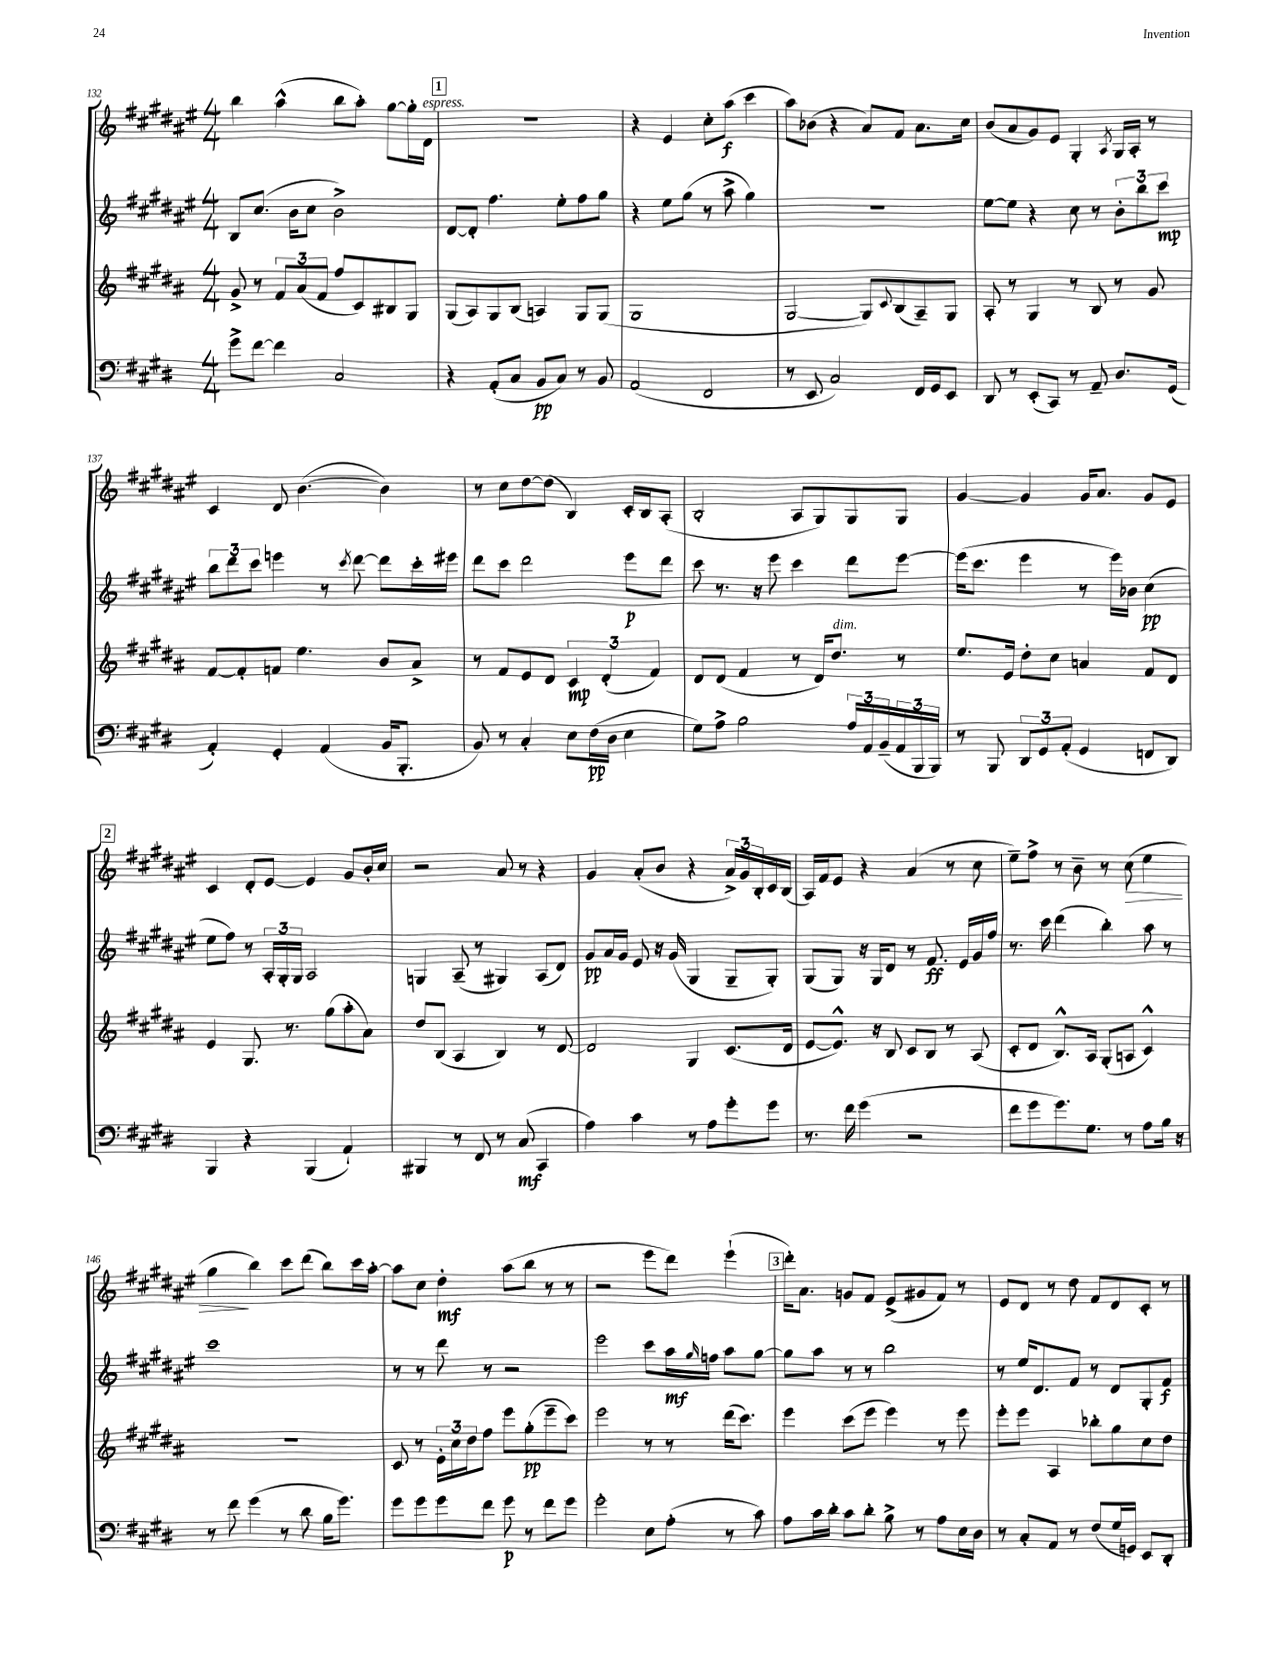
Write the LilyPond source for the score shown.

<<
\new StaffGroup <<
\new Staff = "s0" {
    \clef treble \key fis \major \numericTimeSignature \time 4/4
    b''4 ais''4-^( b''8 ais''8-.) gis''8~ gis''16-. dis'16^\markup { \italic "espress." } |
    \mark \markup { \box "1" } R1 |
    r4 eis'4 cis''8-. ais''8\f( cis'''4 |
    ais''8) bes'8( r4 ais'8) fis'8 ais'8. cis''16 |
    b'8( ais'8 gis'8) eis'8 gis4-. \acciaccatura { ais8 } gis16 ais16-. r8 |
    cis'4 dis'8 b'4.~( b'4) |
    r8 cis''8 dis''8~ dis''8( b4) cis'16-. b16 ais8-.( |
    b2-. ais8 gis8) gis8 gis8 |
    gis'4~ gis'4 gis'16 ais'8. gis'8 eis'8 |
    \mark \markup { \box "2" } cis'4 dis'8-. eis'8~ eis'4 gis'8 b'16-. cis''16 |
    r2 ais'8 r8 r4 |
    gis'4 ais'8-.( b'8 r4 \tuplet 3/2 { ais'16->) gis'16 b16-. } cis'16 b16( |
    ais16) fis'16 eis'8 r4 ais'4( r8 cis''8 |
    eis''8--) fis''8-> r8 b'8-- r8 cis''8\>( eis''4 |
    gis''4\! b''4) cis'''8 dis'''8( b''8) cis'''16 ais''16~-. |
    ais''8 cis''8 dis''4-.\mf ais''8( b''8 r8 r8 |
    r2 eis'''8 dis'''8) eis'''4-!( |
    \mark \markup { \box "3" } dis'''16-.) ais'8. g'8 fis'8 eis'8->( gis'8 fis'8) r8 |
    eis'8 dis'8 r8 dis''8 fis'8 dis'8 cis'8-. r8 \bar "|." |
}
\new Staff = "s1" {
    \clef treble \key fis \major \numericTimeSignature \time 4/4
    b8 cis''8.( b'16 cis''8 b'2->) |
    \mark \markup { \box "1" } dis'8~ dis'8-. fis''4. eis''8-. fis''8 gis''8 |
    r4 eis''8 gis''8( r8 ais''8-> gis''4) |
    R1 |
    eis''8~ eis''8 r4 cis''8 r8 \tuplet 3/2 { b'8-. b''8 cis'''8\mp } |
    \tuplet 3/2 { b''8 dis'''8 cis'''8 } e'''4 r8 \acciaccatura { cis'''8 } dis'''8~ dis'''8 cis'''16-. eis'''16 |
    dis'''8 cis'''8 dis'''2 eis'''8\p dis'''8 |
    cis'''8 r8. r16 eis'''8 cis'''4 dis'''8 eis'''8~ |
    eis'''16( cis'''8. eis'''4 r8 eis'''16) bes'16 cis''4\pp( |
    \mark \markup { \box "2" } eis''8 fis''8) r8 \tuplet 3/2 { ais16-. gis16-. gis16 } ais2 |
    g4 ais8--( r8 gis4) ais8( dis'8) |
    gis'8\pp ais'16 gis'16 eis'8 r16 gis'16( gis4 gis8-- gis8-.) |
    gis8( gis8) r16 gis16 dis'8 r8 fis'8.\ff eis'16 gis'16 fis''16 |
    r8. cis'''16 dis'''4( b''4-.) ais''8 r8 |
    cis'''1 |
    r8 r8 dis'''8 r8 r2 |
    eis'''2 cis'''8 ais''16\mf \grace { gis''16 } f''16 ais''8 gis''8~ |
    \mark \markup { \box "3" } gis''8 ais''8 r8 r8 b''2 |
    r8 eis''16 dis'8. fis'8 r8 dis'8 gis8-. fis'8\f \bar "|." |
}
\new Staff = "s2" {
    \clef treble \key b \major \numericTimeSignature \time 4/4
    gis'8-> r8 \tuplet 3/2 { fis'8 ais'8( fis'8 } fis''8 cis'8) bis8 gis8 |
    \mark \markup { \box "1" } gis8( ais8) gis8 b8( a4) gis8 gis8( |
    gis1 |
    gis2~ gis8) \appoggiatura { cis'8 } b8( ais8--) gis8 |
    ais8-. r8 gis4 r8 b8 r8 gis'8 |
    fis'8~ fis'8-. f'8 e''4. b'8 ais'8-> |
    r8 fis'8 e'8 dis'8 \tuplet 3/2 { cis'4\mp dis'4-.( fis'4) } |
    dis'8 dis'8( fis'4 r8 dis'16) dis''8.^\markup { \italic "dim." } r8 |
    e''8. e'16 dis''8-. cis''8 a'4 fis'8 dis'8 |
    \mark \markup { \box "2" } e'4 gis8. r8. gis''8( ais''8-. ais'8) |
    dis''8 b8( ais4 b4) r8 dis'8~ |
    dis'2 gis4 cis'8.( dis'16 |
    e'8~ e'8.-^) r16 b8 cis'8 b8 r8 ais8( |
    cis'8-. dis'8 b8.-^) ais16 gis8-.( a8 cis'4-^) |
    R1 |
    cis'8 r8 \tuplet 3/2 { e'16-. cis''16 dis''16 } fis''8 e'''8 gis''8-.\pp( e'''8-- cis'''8) |
    e'''2 r8 r8 dis'''16( cis'''8.) |
    \mark \markup { \box "3" } e'''4 cis'''8( e'''8 e'''4) r8 e'''8 |
    e'''8-. e'''8 ais4 bes''8-. gis''8 cis''8 dis''8 \bar "|." |
}
\new Staff = "s3" {
    \clef bass \key e \major \numericTimeSignature \time 4/4
    gis'8-> fis'8~ fis'4 cis2 |
    \mark \markup { \box "1" } r4 a,8-.( cis8 b,8\pp cis8) r8 b,8 |
    a,2( fis,2 |
    r8 e,8 cis2) fis,16 gis,16 e,8 |
    dis,8 r8 e,8-.( cis,8) r8 a,8-- dis8. gis,16( |
    a,4-.) gis,4-. a,4( b,16 b,,8.-. |
    b,8) r8 cis4-. e8 fis16\pp( dis16 e4 |
    gis8) a8-> b2 \tuplet 3/2 { a16 a,16 b,16--( } \tuplet 3/2 { a,16 b,,16 b,,16) } |
    r8 b,,8 \tuplet 3/2 { dis,8 gis,8 a,8-.( } gis,4 f,8 dis,8) |
    \mark \markup { \box "2" } b,,4 r4 b,,4( a,4-!) |
    bis,,4 r8 fis,8 r8 cis8\mf( cis,4 |
    a4) cis'4 r8 a8 gis'8-. gis'8 |
    r8. fis'16 gis'4( r2 |
    fis'8 gis'8 gis'8.) gis8. r8 a8 b16 r16 |
    r8 fis'8 gis'4( r8 dis'8 b16 gis'8.) |
    gis'8 gis'8 gis'8 fis'8 gis'8\p r8 fis'8 gis'8 |
    gis'2-. e8 a8-.( r8 cis'8) |
    \mark \markup { \box "3" } a8 cis'16 dis'16-. cis'8 dis'8-. b8-> r8 a8 e16 dis16 |
    r8 cis8-. a,8 r8 fis8( gis16 g,16) e,8 dis,8-. \bar "|." |
}
>>
>>
\layout { \context { \Score currentBarNumber = #132 } }
